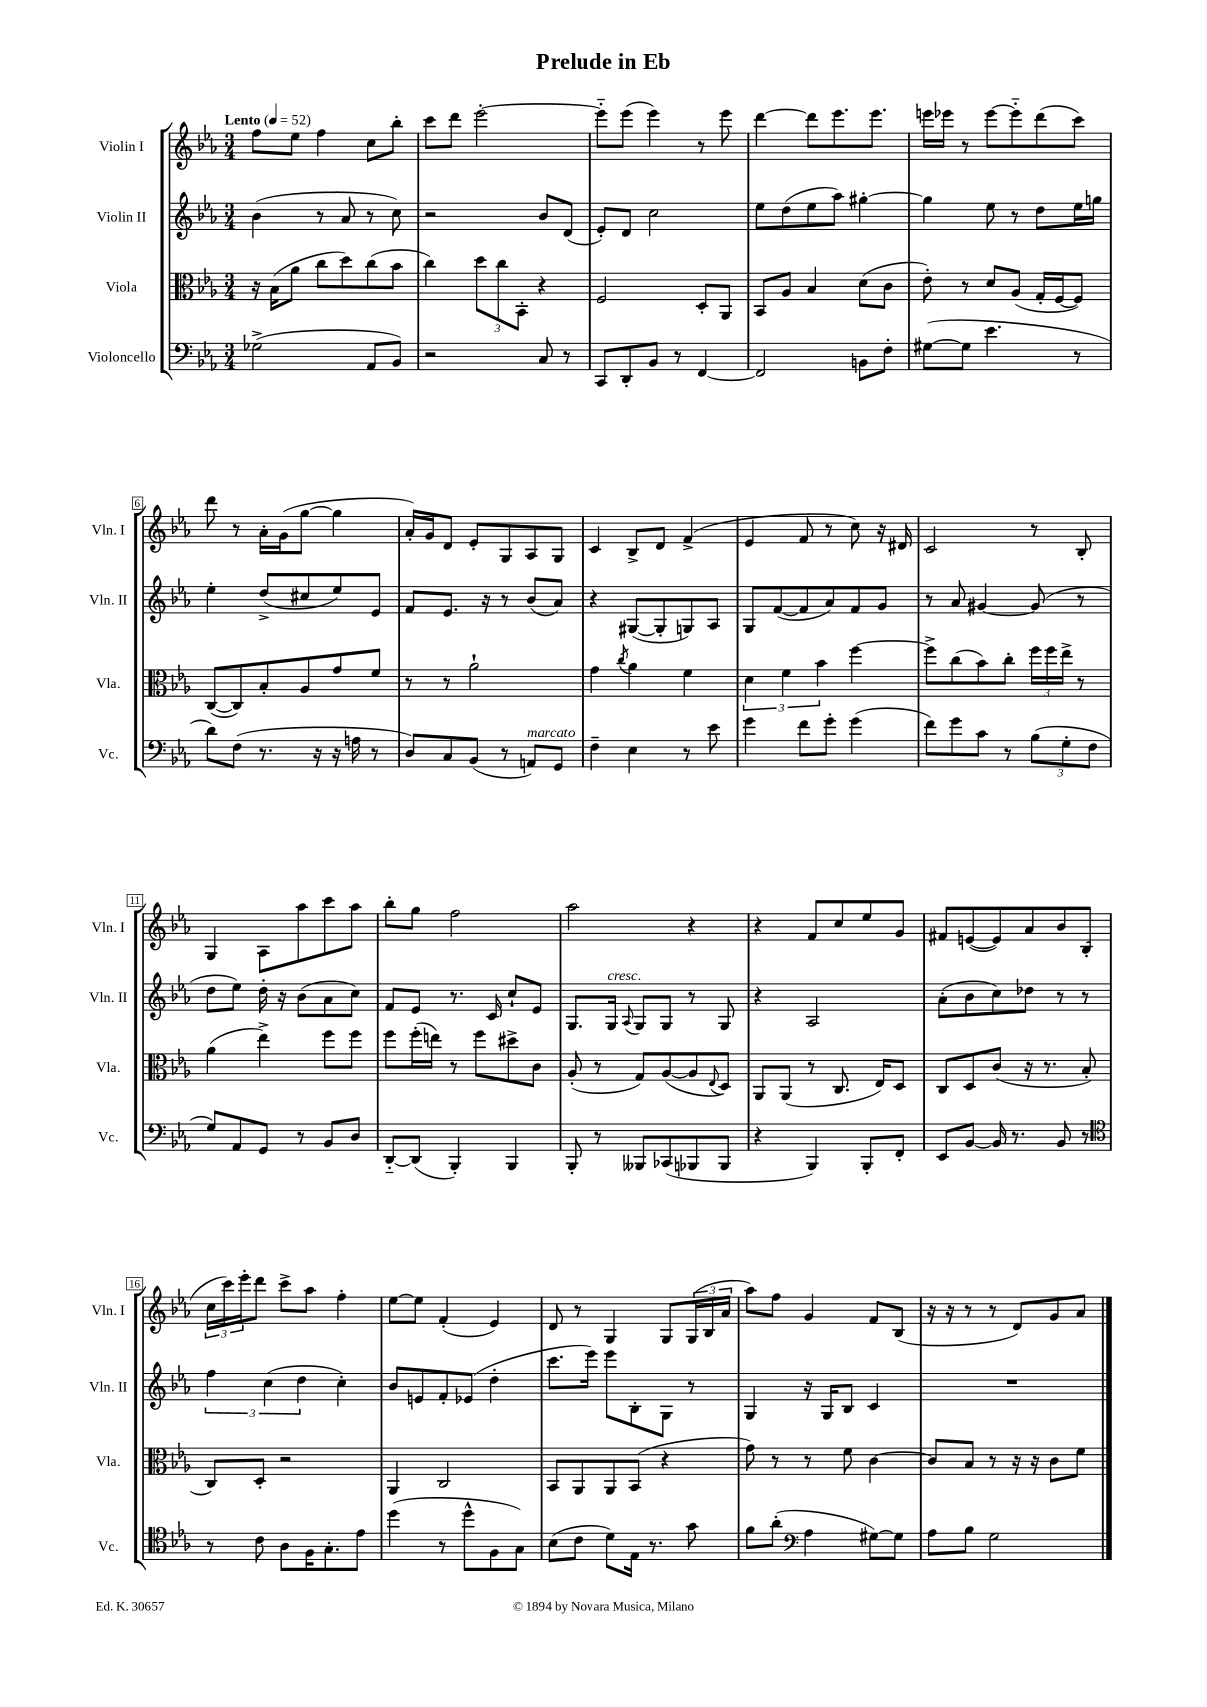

**kern	**kern	**kern	**kern
*staff4	*staff3	*staff2	*staff1
*clefF4	*clefC3	*clefG2	*clefG2
*k[b-e-a-]	*k[b-e-a-]	*k[b-e-a-]	*k[b-e-a-]
*M3/4	*M3/4	*M3/4	*M3/4
*MM52	*MM52	*MM52	*MM52
(2G-^\	16r	(4b-\	8ff\L
.	(16B-\LK	.	.
.	8a-\J	.	8ee-\J
.	8cc\L	8r	4ff\
.	8dd\)	8a-/	.
8AA-/L	(8cc\	8r	8cc\L
8BB-/J)	8b-\J	8cc\)	8bb-'\J
=	=	=	=
2r	4cc\)	2r	8ccc\L
.	.	.	8ddd\J
.	12dd\L	.	[2eee-'\
.	12cc\	.	.
.	12BB-'\J	.	.
8C/	4r	8b-/L	.
8r	.	(8d/J	.
=	=	=	=
8CC/L	2F/	8e-'/L)	8eee-'~\]L
8DD'/	.	8d/J	(8eee-\J
8BB-/J	.	2cc\	4eee-\)
8r	.	.	.
[4FF/	8D'/L	.	8r
.	8AA-/J	.	8eee-\
=	=	=	=
2FF/]	8BB-/L	8ee-\L	[4ddd\
.	8A-/J	(8dd\	.
.	4B-/	8ee-\	8ddd\]L
.	.	8aa-\J)	8.eee-\
8BB\L	(8d\L	[4gg#'\	.
.	.	.	8.eee-\J
8F'\J	8c\J	.	.
=	=	=	=
([8G#\L	8e-'\)	4gg#\]	16eee\LL
.	.	.	16eee-\JJ
8G#\]J	8r	.	8r
4.e-\	8d/L	8ee-\	[8eee-\L
.	(8A-/J	8r	8eee-'~\]
.	16G'/LL	8dd\L	(8ddd\
.	[16F/J	.	.
8r	8F/]J)	16ee-\L	8ccc\J)
.	.	16gg\JJ	.
=	=	=	=
8d\L)	([8C/L	4ee-'\	8ddd\
(8F\J	8C/])	.	8r
8.r	8B-'/	(8dd^/L	16a-'\LL
.	.	.	(16g\J
.	8A-/	8cc#/	[8gg\J
16r	.	.	.
16r	8g/	8ee-/)	4gg\]
16A\	.	.	.
8r	8f/J	8e-/J	.
=	=	=	=
8D/L)	8r	8f/L	16a-'/LL)
.	.	.	16g/J
8C/	8r	8.e-/J	8d/J
(8BB-/J	2a-`\	.	8e-'/L
.	.	16r	.
8r	.	8r	8G/
8AA/L)	.	(8b-/L	8A-/
8GG/J	.	8a-/J)	8G/J
=	=	=	=
4F~\	4g\	4r	4c/
.	8qcc/	.	.
4E-\	4a-\	([8G#/L	8B-^/L
.	.	8G#'/]	8d/J
8r	4f\	8G/)	(4f^/
8e-\	.	8A-/J	.
=	=	=	=
4g\	6d\	8G/L	4e-/
.	.	([8f/	.
.	6f\	.	.
8f\L	.	8f/]	8f/
.	6b-\	.	.
8g'\J	.	8a-/)	8r
(4g\	[4ff\	8f/	8cc\)
.	.	8g/J	16r
.	.	.	16d#/
=	=	=	=
8f\L)	8ff^\]L	8r	2c/
8g\	(8cc\	8a-/	.
8c\J	8b-\)	[4g#/	.
8r	8cc'\J	.	.
(12B-\L	24ff\LL	(8g#/]	8r
.	24ff\	.	.
12G'\	24ee-^\JJ	.	.
.	8r	8r	8B-'/
12F\J	.	.	.
=	=	=	=
8G/L)	(4a-\	8dd\L	4G/
8AA-/	.	8ee-\J)	.
8GG/J	4ee-^\)	16dd'\	8A-\L
.	.	16r	.
8r	.	(8b-\L	8aa-\
8BB-/L	8ff\L	8a-\	8ccc\
8D/J	8ff\J	8cc\J)	8aa-\J
=	=	=	=
[8DD'~/L	8ff\L	8f/L	8bb-'\L
(8DD/]J	(16ff'\L	8e-/J	8gg\J
.	16ee\JJ)	.	.
4BBB-'/)	8r	8.r	2ff\
.	8ff\L	.	.
.	.	16c/	.
4BBB-/	8dd#^\	8cc`/L	.
.	8c\J	8e-/J	.
=	=	=	=
8BBB-'/	(8A-'/	8.G/L	2aa-\
8r	8r	.	.
.	.	16G/Jk	.
.	.	8qqA-/	.
8BBB--/L	8G/L)	8G/L	.
(8CC-/	([8A-/	8G/J	.
8BBB-/	8A-/]	8r	4r
.	8qqE-/	.	.
8BBB-/J	8D/J)	8G/	.
=	=	=	=
4r	8AA-/L	4r	4r
.	(8AA-/J	.	.
4BBB-/)	8r	2A-/	8f/L
.	8.C/	.	8cc/
8BBB-'/L	.	.	8ee-/
.	16E-/LK)	.	.
8FF'/J	8D/J	.	8g/J
=	=	=	=
8EE-/L	8C/L	(8a-'\L	8f#/L
[8BB-/J	8D/	8b-\	([8e/
16BB-/]	(8c/J	8cc\)	8e/])
8.r	.	.	.
.	16r	8dd-\J	8a-/
.	8.r	.	.
8BB-/	.	8r	8b-/
8r	8B-'/	8r	(8B-'/J
=	=	=	=
*clefC4	*	*	*
8r	8C/L)	6ff\	24cc\LL
.	.	.	24ccc\)
.	.	.	24eee-'\J
8c\	8D'/J	.	8ddd\J
.	.	(6cc\	.
8A-\L	2r	.	8ccc^\L
.	.	6dd\	.
16F\K	.	.	8aa-\J
8.G'\	.	.	.
.	.	4cc'\)	4ff'\
8e-\J	.	.	.
=	=	=	=
(4dd\	4AA-/	8b-/L	[8ee-\L
.	.	8e/	8ee-\]J
8r	2C/	8f'/	(4f'/
8dd^^\L	.	(8e-/J	.
8F\	.	4dd'\	4e-/)
8G\J)	.	.	.
=	=	=	=
(8B-\L	8BB-/L	8.ccc\L	8d/
8c\J	8AA-/	.	8r
.	.	16eee-\Jk)	.
8d\L)	8AA-/	8eee-\L	4G/
16E-\Jk	(8BB-/J	8B-'\	.
8.r	.	.	.
.	4r	8G\J	8G/L
8g\	.	8r	(24G/L
.	.	.	24B-/
.	.	.	24a-/JJ
=	=	=	=
8f\L	8g\)	4G/	8aa-\L)
(8a-'\J	8r	.	8ff\J
*clefF4	*	*	*
4A-\	8r	16r	4g/
.	.	16G/LK	.
.	8f\	8B-/J	.
[8G#\L)	[4c\	4c/	8f/L
8G#\]J	.	.	(8B-/J
=	=	=	=
8A-\L	8c/]L	2.r	16r
.	.	.	16r
8B-\J	8B-/J	.	8r
2G\	8r	.	8r
.	16r	.	8d/L)
.	16r	.	.
.	8c\L	.	8g/
.	8f\J	.	8a-/J
==	==	==	==
*-	*-	*-	*-
